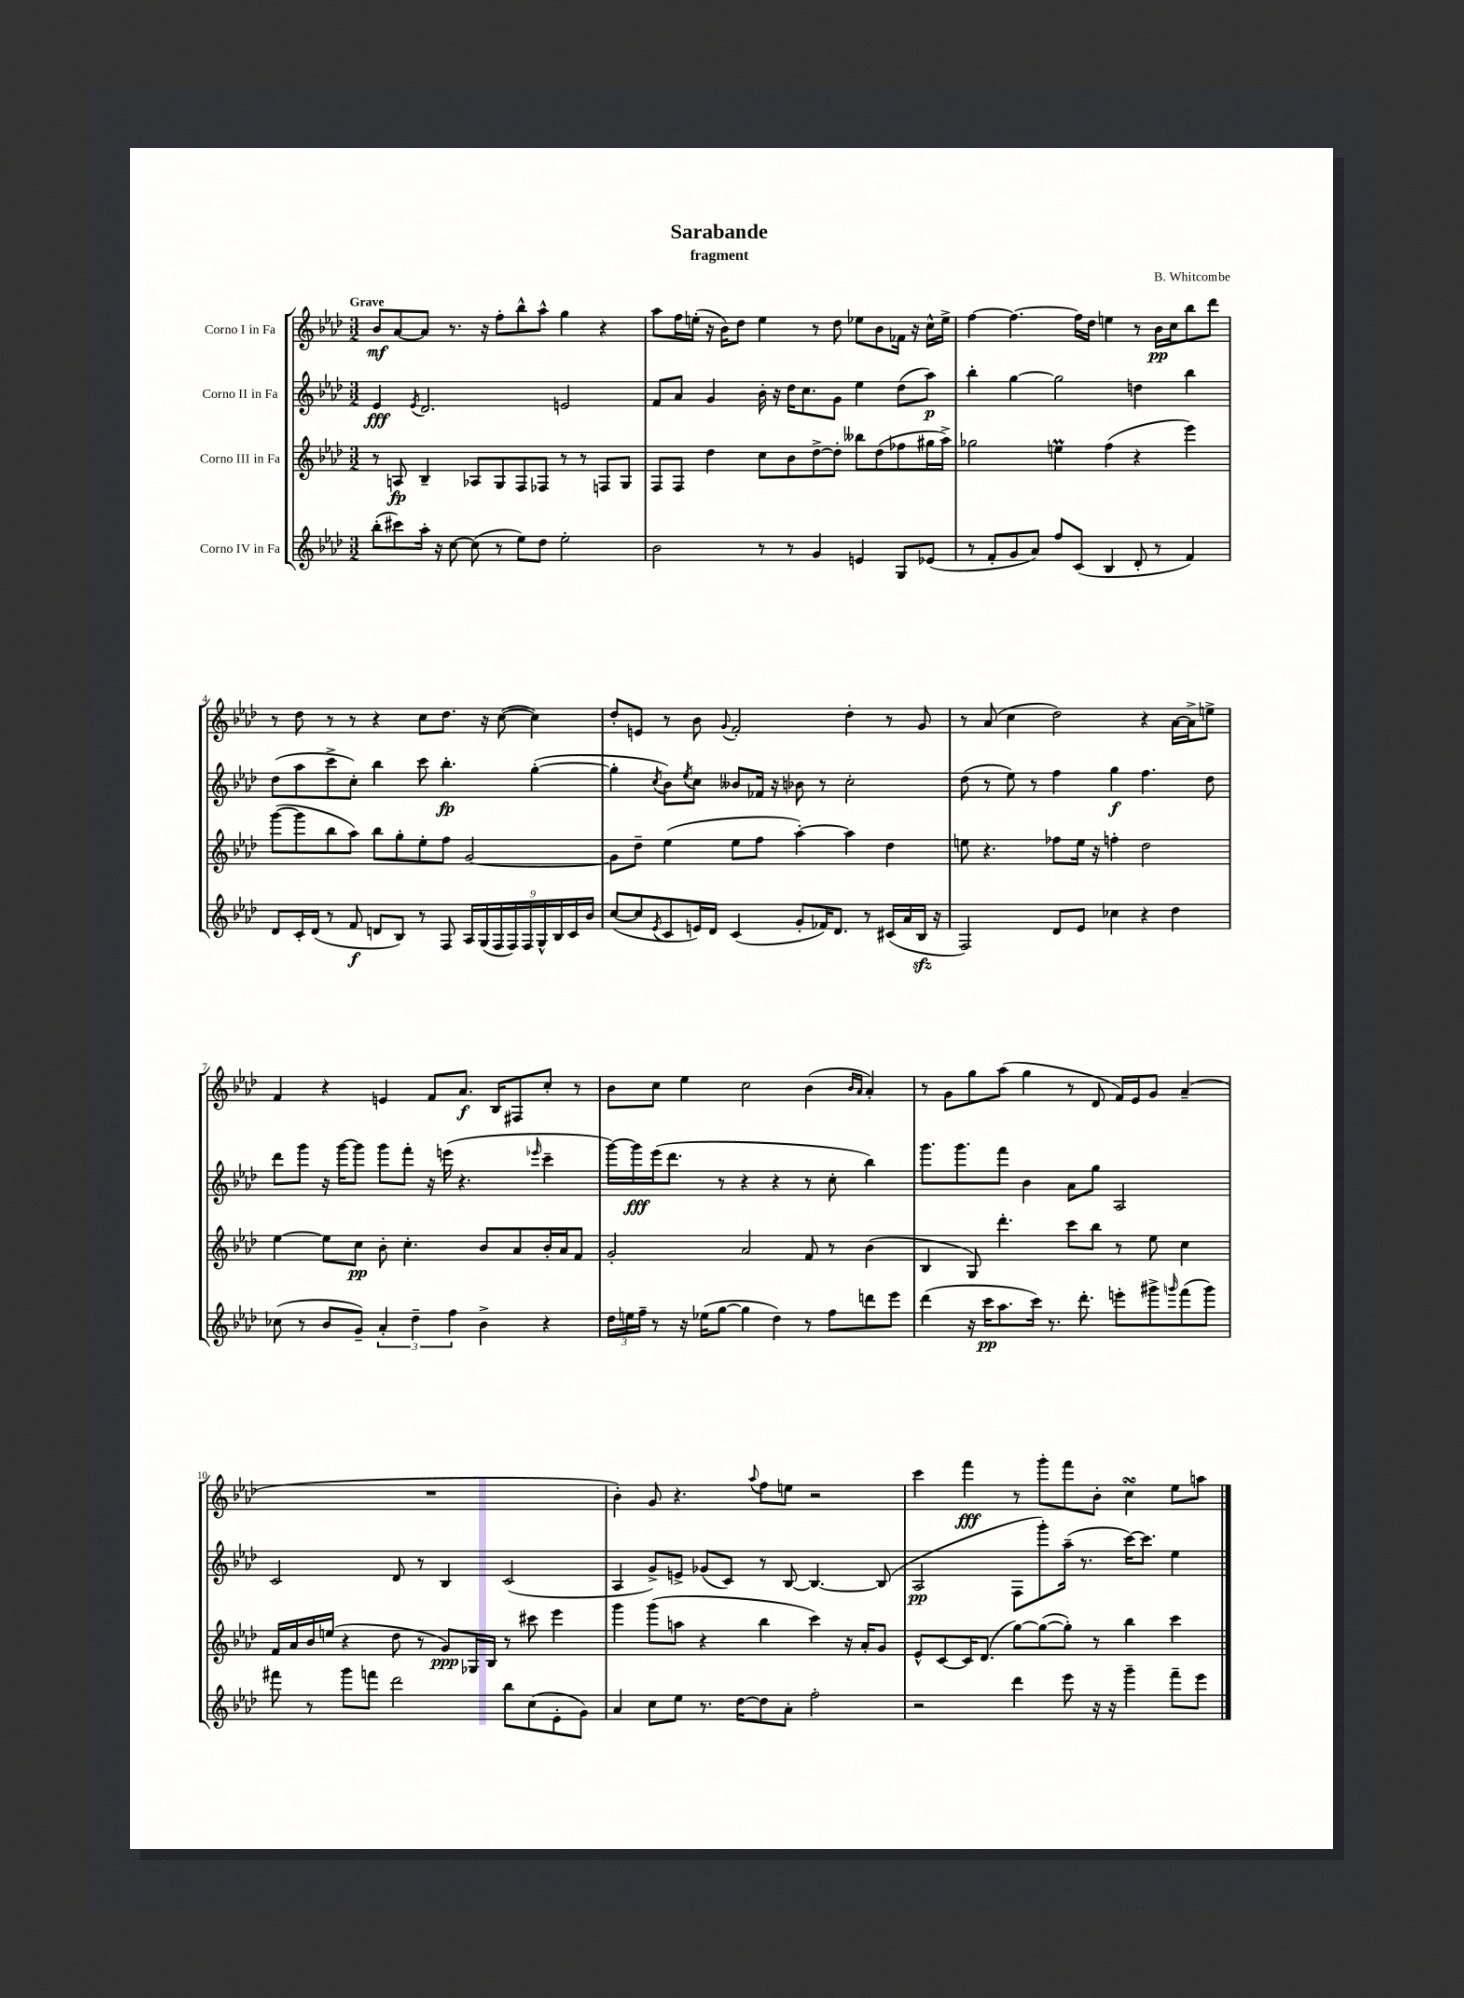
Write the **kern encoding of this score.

**kern	**dynam	**kern	**dynam	**kern	**dynam	**kern	**dynam
*part4	*part4	*part3	*part3	*part2	*part2	*part1	*part1
*staff4	*staff4	*staff3	*staff3	*staff2	*staff2	*staff1	*staff1
*I"Corno IV in Fa	*	*I"Corno III in Fa	*	*I"Corno II in Fa	*	*I"Corno I in Fa	*
*clefG2	*	*clefG2	*	*clefG2	*	*clefG2	*
*k[b-e-a-d-]	*	*k[b-e-a-d-]	*	*k[b-e-a-d-]	*	*k[b-e-a-d-]	*
*M3/2	*	*M3/2	*	*M3/2	*	*M3/2	*
=1	=1	=1	=1	=1	=1	=1	=1
!	!	!	!	!	!	!LO:TX:a:B:t=Grave	!
(8bb-'\L	.	8r	.	4e-/	fff	8b-/L	mf
8ccc#X\)	.	8An/	fp	.	.	[8a-/	.
.	.	.	.	8qe-/	.	.	.
16aa-'\Jk	.	4B-~/	.	2.d-/	.	8a-/J]	.
16r	.	.	.	.	.	.	.
[8cc\	.	.	.	.	.	8.r	.
(8cc\]	.	8A-X/L	.	.	.	.	.
.	.	.	.	.	.	16r	.
8r	.	8G/	.	.	.	8ff'\L	.
8ee-\L)	.	8F/	.	.	.	8bb-^^\	.
8dd-\J	.	8F-X/J	.	.	.	8aa-^^\J	.
2ee-'\	.	8r	.	2en/	.	4gg\	.
.	.	8r	.	.	.	.	.
.	.	8Fn/L	.	.	.	4r	.
.	.	8G/J	.	.	.	.	.
=2	=2	=2	=2	=2	=2	=2	=2
2b-\	.	8F/L	.	8f/L	.	8aa-\L	.
.	.	8F/J	.	8a-/J	.	16ff\L	.
.	.	.	.	.	.	(16een'\JJ	.
.	.	4dd-\	.	4g/	.	16r	.
.	.	.	.	.	.	16b-\KL)	.
.	.	.	.	.	.	8dd-\J	.
8r	.	8cc\L	.	16b-'\	.	4ee\	.
.	.	.	.	16r	.	.	.
8r	.	8b-\	.	16dd-\KL	.	.	.
.	.	.	.	8.cc\	.	.	.
4g/	.	[8dd-^\	.	.	.	8r	.
.	.	8dd-'\J]	.	8g\J	.	8dd-\	.
4en/	.	8bb--X\L	.	4ee-\	.	8ee-X\L	.
.	.	(8dd-\	.	.	.	8b-\	.
8G/L	.	8ff-X\	.	(8dd-\L	.	16f-X\Jk	.
.	.	.	.	.	.	16r	.
(8e-X/J	.	16gg#X\L	.	8aa-\J)	p	16cc^^\LL	.
.	.	16aa-^\JJ)	.	.	.	16ee-^\JJ	.
=3	=3	=3	=3	=3	=3	=3	=3
8r	.	2gg-X\	.	4bb-'\	.	[4ff\	.
8f'/L	.	.	.	.	.	.	.
8g/	.	.	.	[4gg\	.	4.ff\_	.
8a-/J)	.	.	.	.	.	.	.
8ff/L	.	4eenm\	.	2gg\]	.	.	.
(8c/J	.	.	.	.	.	16ff\LL]	.
.	.	.	.	.	.	16dd-\JJ	.
4B-/	.	(4ff\	.	.	.	4een\	.
8d-'/	.	4r	.	4ddn\	.	8r	.
8r	.	.	.	.	.	16b-\LL	pp
.	.	.	.	.	.	16cc\J	.
4f/)	.	4eee-\)	.	4bb-\	.	8bb-\	.
.	.	.	.	.	.	8ddd-\J	.
!!LO:LB:g=z
=4	=4	=4	=4	=4	=4	=4	=4
8d-/L	.	([8ggg\L	.	(8dd-\L	.	8r	.
16c'/L	.	8ggg\]	.	8aa-\	.	8dd-\	.
(16d-/JJ	.	.	.	.	.	.	.
8r	.	8bb-\	.	8ccc^\	.	8r	.
8f/	f	8aa-\J)	.	8cc'\J)	.	8r	.
8dn/L	.	8bb-\L	.	4bb-\	.	4r	.
8B-/J)	.	8gg'\	.	.	.	.	.
8r	.	8ee-'\	.	8ccc\	.	8cc\L	.
8F/	.	8ff\J	.	4.bb-'\	fp	8.dd-\J	.
18A-/LL	.	[2g/	.	.	.	.	.
(18G/	.	.	.	.	.	.	.
.	.	.	.	.	.	16r	.
18F/	.	.	.	.	.	.	.
.	.	.	.	.	.	([8cc\	.
18F/)	.	.	.	.	.	.	.
18F/	.	.	.	.	.	.	.
.	.	.	.	([4gg'\	.	4cc\])	.
18G^^/	.	.	.	.	.	.	.
18B-/	.	.	.	.	.	.	.
18c/	.	.	.	.	.	.	.
18b-/JJ	.	.	.	.	.	.	.
=5	=5	=5	=5	=5	=5	=5	=5
([8cc/L	.	8g\L]	.	4gg'\]	.	8dd-'/L	.
8cc/]	.	8dd-~\J	.	.	.	8en/J	.
8qe-/	.	.	.	8qcc/	.	.	.
8c/	.	(4ee-\	.	8b-\L)	.	8r	.
.	.	.	.	8qee-/	.	.	.
16en/L)	.	.	.	8cc\J	.	8b-\	.
16d-/JJ	.	.	.	.	.	.	.
.	.	.	.	.	.	8qqg/	.
(4c/	.	8ee-\L	.	8b--X/L	.	2f'/	.
.	.	8ff\J	.	16f-X/Jk	.	.	.
.	.	.	.	16r	.	.	.
8g'/L	.	[4aa-'\)	.	8b-X\	.	.	.
16f-X/K)	.	.	.	8r	.	.	.
8.d-/J	.	.	.	.	.	.	.
.	.	4aa-\]	.	2cc'\	.	4dd-'\	.
8r	.	.	.	.	.	.	.
(16c#X/LL	.	4dd-\	.	.	.	8r	.
16a-/	.	.	.	.	.	.	.
16B-zz/JJ	.	.	.	.	.	8g/	.
16r	.	.	.	.	.	.	.
=6	=6	=6	=6	=6	=6	=6	=6
2F/)	.	8een\	.	(8dd-\	.	8r	.
.	.	4.r	.	8r	.	(8a-/	.
.	.	.	.	8ee-\)	.	4cc\	.
.	.	.	.	8r	.	.	.
8d-/L	.	8ff-X\L	.	4ff\	.	2dd-\)	.
8e-/J	.	16ee\Jk	.	.	.	.	.
.	.	16r	.	.	.	.	.
4cc-X\	.	4ffn'\	.	4gg\	f	.	.
4r	.	2dd-\	.	4.ff\	.	4r	.
4dd-\	.	.	.	.	.	[16a-\LL	.
.	.	.	.	.	.	16a-^\J]	.
.	.	.	.	8dd-\	.	8een^\J	.
!!LO:LB:g=z
=7	=7	=7	=7	=7	=7	=7	=7
(8cc-X\	.	[4ee-\	.	8ddd-\L	.	4f/	.
8r	.	.	.	8ggg\J	.	.	.
8b-/L	.	8ee-\L]	.	16r	.	4r	.
.	.	.	.	[16ggg\KL	.	.	.
8g~/J)	.	8cc\J	pp	8ggg\J]	.	.	.
6a-'/	.	8b-'\	.	8ggg\L	.	4en/	.
.	.	4.cc'\	.	8fff'\J	.	.	.
6dd-~\	.	.	.	.	.	.	.
.	.	.	.	16r	.	8f/L	.
.	.	.	.	(16eeen\	.	.	.
6ff\	.	.	.	.	.	.	.
.	.	.	.	4.r	.	8.a-/J	f
4b-^\	.	8b-/L	.	.	.	.	.
.	.	.	.	.	.	16B-/KL	.
.	.	8a-/	.	.	.	8F#X/	.
.	.	.	.	16qqeee-X/	.	.	.
4r	.	16b-'/L	.	4ccc~\	.	8cc'/J	.
.	.	16a-/J	.	.	.	.	.
.	.	8f/J	.	.	.	8r	.
=8	=8	=8	=8	=8	=8	=8	=8
24dd-\LL	.	2g'/	.	[16ggg\LL)	.	8b-\L	.
24een\	.	.	.	.	.	.	.
.	.	.	.	16ggg\]	fff	.	.
24ff~\JJ	.	.	.	.	.	.	.
8r	.	.	.	(16eee-\J	.	8cc\J	.
.	.	.	.	8.ddd-\J	.	.	.
16r	.	.	.	.	.	4ee-\	.
(16ee-X\KL	.	.	.	.	.	.	.
[8gg\J	.	.	.	8r	.	.	.
4gg\]	.	2a-/	.	4r	.	2cc\	.
4dd-\)	.	.	.	4r	.	.	.
8r	.	8f/	.	8r	.	(4b-\	.
8ff\L	.	8r	.	8cc'\	.	.	.
.	.	.	.	.	.	16qqb-/LL	.
.	.	.	.	.	.	16qqa-/JJ	.
8dddn\	.	(4b-\	.	4bb-\)	.	4a-'/)	.
8eee-\J	.	.	.	.	.	.	.
=9	=9	=9	=9	=9	=9	=9	=9
(4ddd-\	.	4B-/	.	8.ggg\L	.	8r	.
.	.	.	.	.	.	8g\L	.
.	.	.	.	8.ggg\	.	.	.
16r	.	8G/)	.	.	.	8gg\	.
16ccc\KL	pp	.	.	.	.	.	.
8.aa-\	.	4.ddd-'\	.	8fff\J	.	(8aa-\J	.
.	.	.	.	4b-\	.	4gg\	.
16ccc\Jk)	.	.	.	.	.	.	.
8.r	.	.	.	.	.	.	.
.	.	8ccc\L	.	8a-\L	.	8r	.
8.ddd-'\	.	.	.	.	.	.	.
.	.	8bb-\J	.	8gg\J	.	8d-/	.
8eeen'\L	.	8r	.	2A-/	.	16f/LL)	.
.	.	.	.	.	.	16e-/J	.
8ggg#X^\	.	8ee-\	.	.	.	8g/J	.
16qqgggn/	.	.	.	.	.	.	.
(8fff\	.	4cc\	.	.	.	(4a-~/	.
8ggg\J)	.	.	.	.	.	.	.
!!LO:LB:g=z
=10	=10	=10	=10	=10	=10	=10	=10
8fff#X\	.	16f/LL	.	2c/	.	1.r	.
.	.	16a-/	.	.	.	.	.
8r	.	16b-/	.	.	.	.	.
.	.	(16een/JJ	.	.	.	.	.
8ggg\L	.	4r	.	.	.	.	.
8fffn\J	.	.	.	.	.	.	.
2ddd-\	.	8dd-\	.	8d-/	.	.	.
.	.	8r	.	8r	.	.	.
.	.	8g/L)	ppp	4B-/	.	.	.
.	.	16G-X/L	.	.	.	.	.
.	.	16B-/JJ	.	.	.	.	.
8bb-\L	.	8r	.	(2c/	.	.	.
(8cc\	.	8ccc#X\	.	.	.	.	.
8e-'\	.	4eee-\	.	.	.	.	.
8g\J)	.	.	.	.	.	.	.
=11	=11	=11	=11	=11	=11	=11	=11
4a-/	.	4ggg\	.	4A-/	.	4b-'\)	.
8cc\L	.	(8ggg\L	.	8g^/L)	.	8g/	.
8ee-\J	.	8aan\J	.	8en^/J	.	4.r	.
8.r	.	4r	.	(8g-X/L	.	.	.
.	.	.	.	8c/J)	.	.	.
[16dd-\KL	.	.	.	.	.	.	.
.	.	.	.	.	.	8qqaa-/	.
8dd-\]	.	4bb-\	.	8r	.	8ff\L	.
8a-'\J	.	.	.	[8B-/	.	8een\J	.
2ff'\	.	4ccc\)	.	4.B-/_	.	2r	.
.	.	16r	.	.	.	.	.
.	.	16a-'/KL	.	.	.	.	.
.	.	8g/J	.	(8B-/]	.	.	.
=12	=12	=12	=12	=12	=12	=12	=12
2r	.	8e-^^/L	.	2A-/	pp	4ccc\	.
.	.	[8c/	.	.	.	.	.
.	.	16c/K]	.	.	.	4fff\	fff
.	.	(8.d-/J	.	.	.	.	.
4ddd-\	.	[8gg\L)	.	8F\L	.	8r	.
.	.	(8gg\_	.	8ggg'\)	.	8ggg'\L	.
8eee-\	.	8gg'\J])	.	(16aa-~\Jk	.	8fff\	.
.	.	.	.	8.r	.	.	.
16r	.	8r	.	.	.	8b-'\J	.
16r	.	.	.	.	.	.	.
4ggg~\	.	4bb-\	.	[16ccc\KL)	.	4ccsSsS\	.
.	.	.	.	8.ccc\J]	.	.	.
8fff~\L	.	4ccc\	.	4ee-\	.	8ee-\L	.
8eee-\J	.	.	.	.	.	8aan\J	.
==	==	==	==	==	==	==	==
*-	*-	*-	*-	*-	*-	*-	*-
